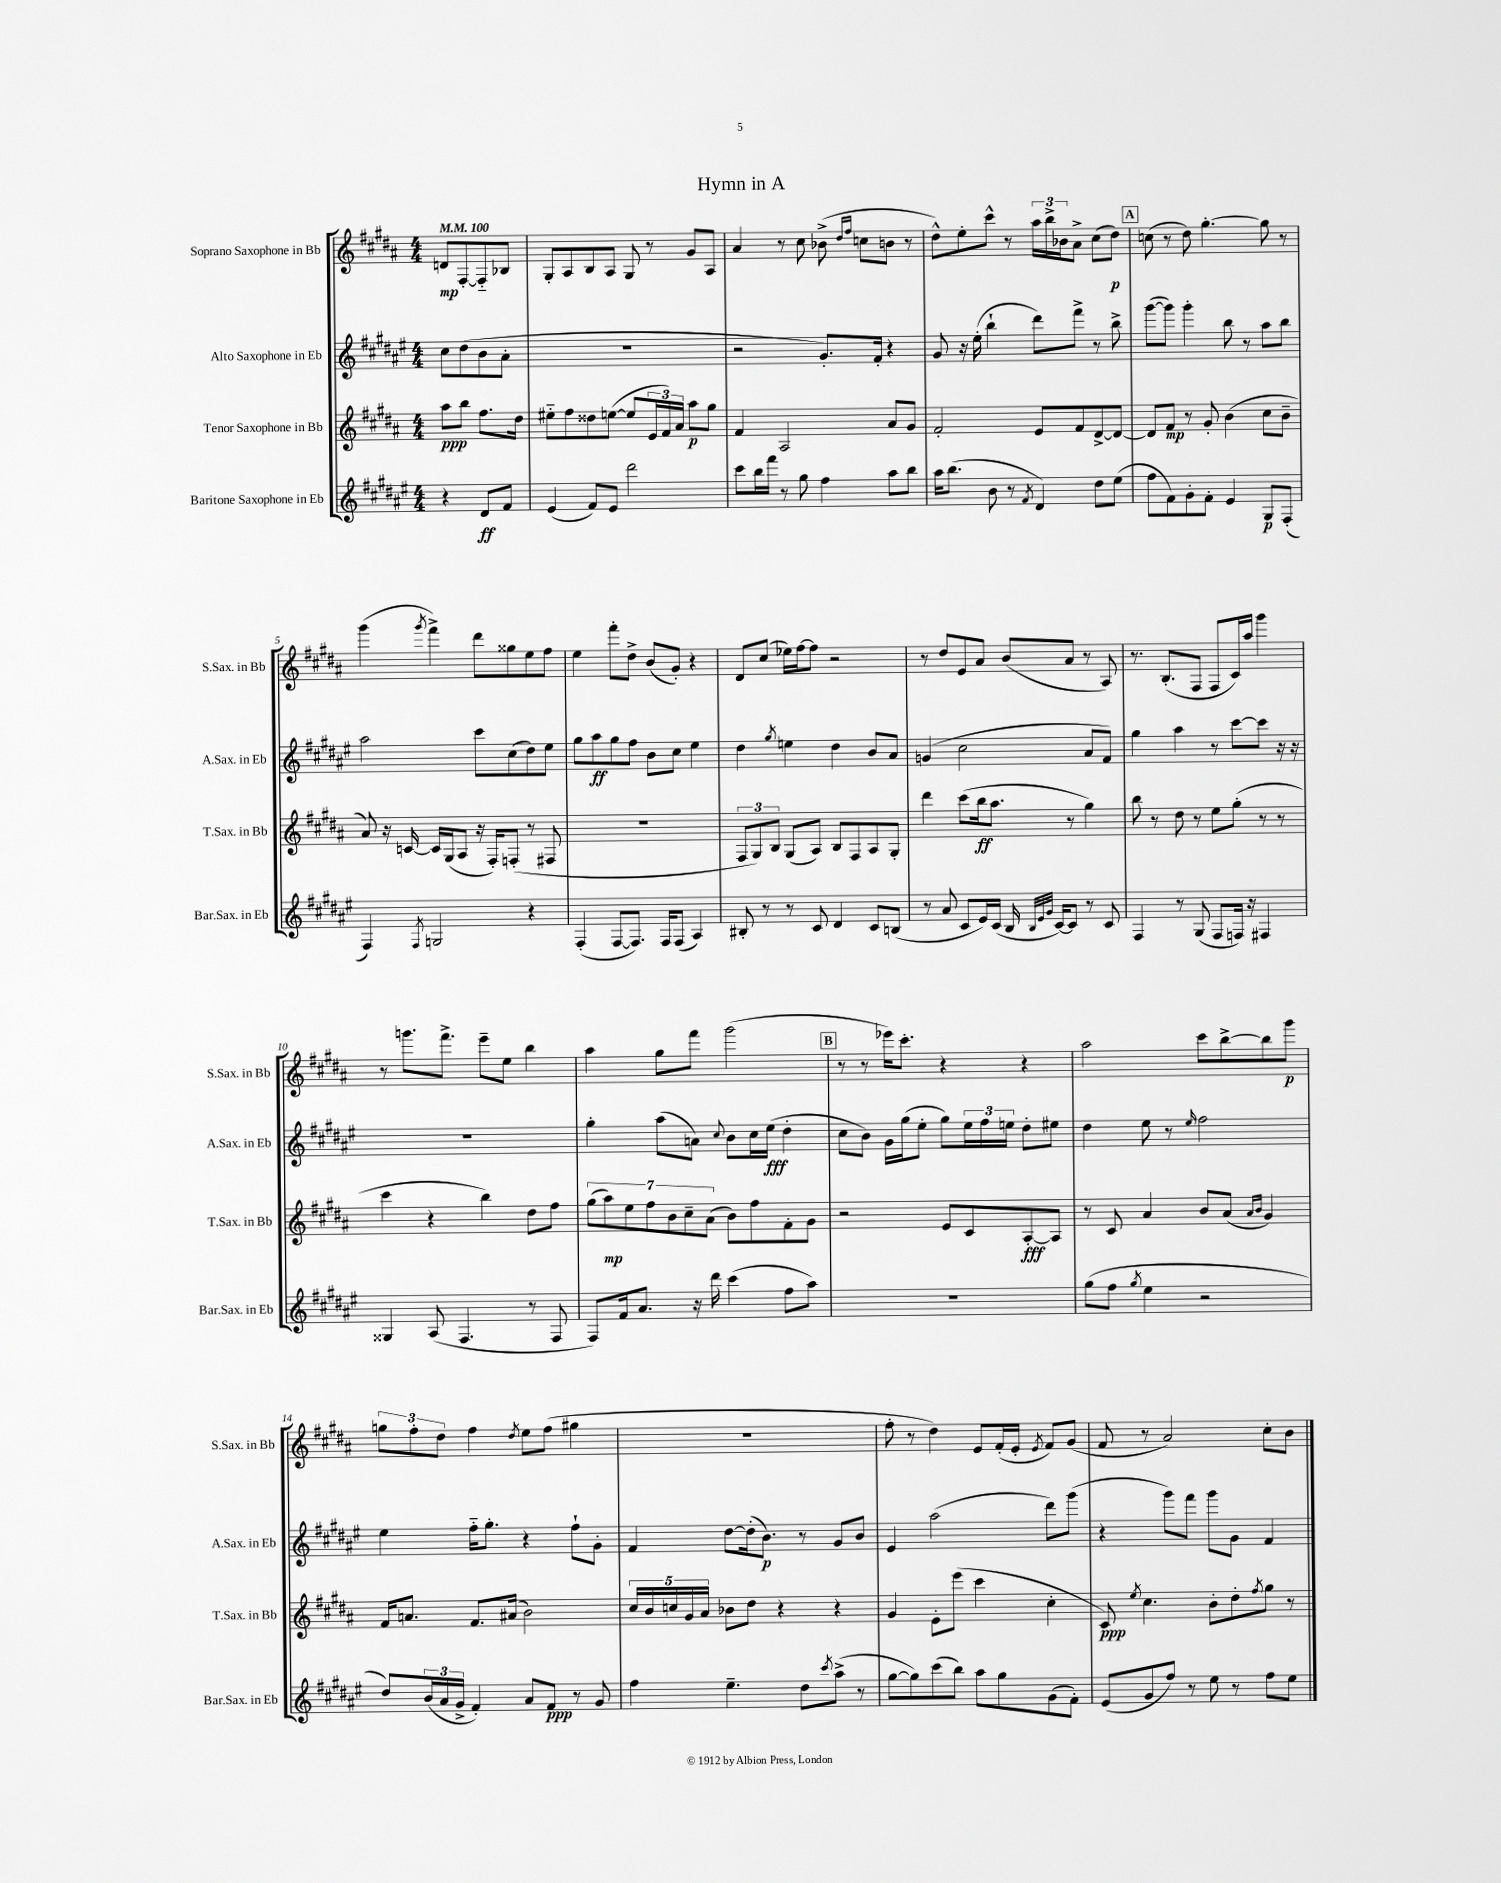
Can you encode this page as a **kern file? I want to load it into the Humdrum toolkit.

**kern	**dynam	**kern	**dynam	**kern	**dynam	**kern	**dynam
*part4	*part4	*part3	*part3	*part2	*part2	*part1	*part1
*staff4	*staff4	*staff3	*staff3	*staff2	*staff2	*staff1	*staff1
*I"Baritone Saxophone in Eb	*	*I"Tenor Saxophone in Bb	*	*I"Alto Saxophone in Eb	*	*I"Soprano Saxophone in Bb	*
*I'Bar.Sax. in Eb	*	*I'T.Sax. in Bb	*	*I'A.Sax. in Eb	*	*I'S.Sax. in Bb	*
*clefG2	*	*clefG2	*	*clefG2	*	*clefG2	*
*k[f#c#g#d#a#e#]	*	*k[f#c#g#d#a#]	*	*k[f#c#g#d#a#e#]	*	*k[f#c#g#d#a#]	*
*M4/4	*	*M4/4	*	*M4/4	*	*M4/4	*
*MM100	*	*MM100	*	*MM100	*	*MM100	*
=	=	=	=	=	=	=	=
4r	.	8aa#\L	ppp	8cc#\L	.	8dn/L	mp
.	.	8bb\J	.	(8dd#\	.	[8F#'/	.
8d#/L	ff	8.ff#\L	.	8b\	.	8F#/]	.
8f#/J	.	.	.	8a#'\J	.	8B-X/J	.
.	.	16dd#\Jk	.	.	.	.	.
=1	=1	=1	=1	=1	=1	=1	=1
(4e#/	.	8ee#X\L	.	1r	.	8G#'/L	.
.	.	8ff#\	.	.	.	8A#/	.
8f#/L)	.	8dd##X\	.	.	.	8B/	.
8e#/J	.	([8een\J	.	.	.	8A#/J	.
2ddd#\	.	8ee/L]	.	.	.	8G#/	.
.	.	24e/L	.	.	.	8r	.
.	.	24f#/)	.	.	.	.	.
.	.	24a#/JJ	.	.	.	.	.
.	.	8aa#\L	p	.	.	8g#/L	.
.	.	8gg#\J	.	.	.	8A#/J	.
=2	=2	=2	=2	=2	=2	=2	=2
8ccc#\L	.	4f#/	.	2r	.	4a#/	.
16bb\L	.	.	.	.	.	.	.
16fff#\JJ	.	.	.	.	.	.	.
8r	.	2A#/	.	.	.	8r	.
8gg#\	.	.	.	.	.	8cc#\	.
4ff#\	.	.	.	8.g#'/L)	.	(8b-X^\	.
.	.	.	.	.	.	16qqdd#/LL	.
.	.	.	.	.	.	16qqff#/JJ	.
.	.	.	.	.	.	8ccn\L	.
.	.	.	.	16f#'/Jk	.	.	.
8aa#\L	.	8a#/L	.	4r	.	8bn\J	.
8bb\J	.	8g#/J	.	.	.	8r	.
=3	=3	=3	=3	=3	=3	=3	=3
16aa#\KL	.	2f#'/	.	8g#/	.	8dd#^^\L)	.
(8.bb\J	.	.	.	.	.	.	.
.	.	.	.	16r	.	8ee'\	.
.	.	.	.	(16ee#'\	.	.	.
8b\	.	.	.	4bb`\	.	8ccc#^^\J	.
8r	.	.	.	.	.	8r	.
8qf#/	.	.	.	.	.	.	.
4d#/)	.	8e/L	.	8ddd#\L)	.	24aa#\LL	.
.	.	.	.	.	.	24bb^\	.
.	.	.	.	.	.	24b-X\J	.
.	.	8f#/	.	8fff#^\J	.	8a#^\J	.
8dd#\L	.	[8d#^/	.	8r	.	(8cc#\L	.
(8ee#\J	.	8d#/J_	.	8bb^\	.	8dd#\J)	p
!!LO:REH:place=s1:t=A
=4	=4	=4	=4	=4	=4	=4	=4
8ff#\L	.	8d#/L]	.	([8ggg#\L	.	(8ccn\	.
8f#\)	.	8f#/J	mp	8ggg#\J])	.	8r	.
8g#'\	.	8r	.	4ggg#'\	.	8dd#\)	.
8f#'\J	.	8g#'/	.	.	.	[4.gg#'\	.
4e#/	.	(4b\	.	8bb\	.	.	.
.	.	.	.	8r	.	.	.
8G#/L	p	8cc#\L	.	8aa#\L	.	8gg#\]	.
(8F#'/J	.	8b~\J	.	8bb\J	.	8r	.
!!LO:LB:g=z
=5	=5	=5	=5	=5	=5	=5	=5
4F#/)	.	8a#/)	.	2aa#\	.	(4ggg#\	.
.	.	16r	.	.	.	.	.
.	.	[16cn/	.	.	.	.	.
8qF#/	.	.	.	.	.	8qggg#/	.
2Gn/	.	16c/LL]	.	.	.	4fff#^\)	.
.	.	(16G#/J	.	.	.	.	.
.	.	8A#/J	.	.	.	.	.
.	.	16r	.	8ccc#\L	.	8ddd#\L	.
.	.	16F#'/KL)	.	.	.	.	.
.	.	(8Fn'/J	.	(8cc#\	.	8gg##X\	.
4r	.	8r	.	8dd#\)	.	8ee\	.
.	.	8F#X/	.	8ee#\J	.	8ff#\J	.
=6	=6	=6	=6	=6	=6	=6	=6
(4F#'/	.	1r	.	8gg#\L	.	4ee\	.
.	.	.	.	8aa#\	ff	.	.
[8F#/L	.	.	.	8gg#\	.	8fff#'\L	.
8.F#/J])	.	.	.	8ff#\J	.	8dd#^\J	.
.	.	.	.	8b\L	.	(8b/L	.
16F#/KL	.	.	.	.	.	.	.
(8F#/J	.	.	.	8cc#\J	.	8g#'/J)	.
4A#/)	.	.	.	4ee#\	.	4r	.
=7	=7	=7	=7	=7	=7	=7	=7
8B#X'/	.	12F#/L	.	4dd#\	.	8d#/L	.
.	.	12G#/)	.	.	.	.	.
8r	.	.	.	.	.	(8cc#/J	.
.	.	12B/J	.	.	.	.	.
.	.	.	.	8qgg#/	.	.	.
8r	.	(8G#/L	.	4een\	.	16ee-X\LL)	.
.	.	.	.	.	.	[16ff#\J	.
8c#/	.	8A#/J)	.	.	.	8ff#\J]	.
4d#/	.	8B/L	.	4dd#\	.	2r	.
.	.	8F#/	.	.	.	.	.
8c#/L	.	8A#/	.	8b/L	.	.	.
(8Bn/J	.	8G#'/J	.	8a#/J	.	.	.
=8	=8	=8	=8	=8	=8	=8	=8
8r	.	4ddd#\	.	(4gn/	.	8r	.
8a#/	.	.	.	.	.	8dd#/L	.
8c#/L	.	(8ccc#\L	.	2cc#\	.	8e/	.
16e#/L)	.	16bb\k	ff	.	.	8a#/J	.
(16c#/JJ	.	8.aa#\J	.	.	.	.	.
16B/	.	.	.	.	.	(8b/L	.
32qqB/LLL	.	.	.	.	.	.	.
32qqe#/	.	.	.	.	.	.	.
32qqg#/JJJ	.	.	.	.	.	.	.
[16c#/KL)	.	.	.	.	.	.	.
8c#/J]	.	8r	.	.	.	8a#/J	.
8r	.	4gg#\)	.	8a#/L	.	8r	.
8c#/	.	.	.	8f#/J)	.	8A#/)	.
=9	=9	=9	=9	=9	=9	=9	=9
4F#/	.	8bb\	.	4gg#\	.	8.r	.
.	.	8r	.	.	.	.	.
.	.	.	.	.	.	(8.B'/L	.
8r	.	8dd#\	.	4aa#\	.	.	.
(8G#/	.	8r	.	.	.	8F#/J	.
8F#/L	.	8ee\L	.	8r	.	8F#/L	.
16Fn/Jk)	.	(8gg#'\J	.	[8ccc#\L	.	16c#/L)	.
16r	.	.	.	.	.	16aa#/JJ	.
4F#X/	.	8r	.	8ccc#\J]	.	4ggg#\	.
.	.	8r	.	16r	.	.	.
.	.	.	.	16r	.	.	.
!!LO:LB:g=z
=10	=10	=10	=10	=10	=10	=10	=10
4G##X/	.	4ccc#\	.	1r	.	8r	.
.	.	.	.	.	.	8.gggn\L	.
(8A#/	.	4r	.	.	.	.	.
.	.	.	.	.	.	8.fff#^\J	.
4.F#/	.	.	.	.	.	.	.
.	.	4bb\)	.	.	.	8eee~\L	.
.	.	.	.	.	.	8ee\J	.
8r	.	8dd#\L	.	.	.	4bb\	.
8F#/	.	8ff#\J	.	.	.	.	.
=11	=11	=11	=11	=11	=11	=11	=11
8F#/L)	.	(14gg#\L	.	4gg#'\	.	4aa#\	.
.	.	14aa#\)	mp	.	.	.	.
16f#/k	.	.	.	.	.	.	.
.	.	14ee\	.	.	.	.	.
8.a#/J	.	.	.	.	.	.	.
.	.	14ff#\	.	.	.	.	.
.	.	.	.	(8aa#\L	.	8gg#\L	.
.	.	14b\	.	.	.	.	.
.	.	14cc#~\	.	.	.	.	.
16r	.	.	.	8an\J)	.	8fff#\J	.
.	.	(14a#\J	.	.	.	.	.
16ddd#\	.	.	.	.	.	.	.
.	.	.	.	8qqcc#/	.	.	.
(4ccc#\	.	8b\L)	.	8b\L	.	(2ggg#\	.
.	.	8ff#\	.	16cc#\L	.	.	.
.	.	.	.	(16ee#\JJ	fff	.	.
8ff#\L	.	8f#'\	.	4dd#'\	.	.	.
8aa#\J)	.	8g#\J	.	.	.	.	.
!!LO:REH:place=s1:t=B
=12	=12	=12	=12	=12	=12	=12	=12
1r	.	2r	.	8cc#\L	.	8r	.
.	.	.	.	8b\J)	.	8r	.
.	.	.	.	16g#\LL	.	16eee-X\KL)	.
.	.	.	.	(16gg#\J	.	8.ccc#'\J	.
.	.	.	.	8ee#'\J	.	.	.
.	.	8e/L	.	8gg#\L)	.	4r	.
.	.	8c#/	.	24ee#\L	.	.	.
.	.	.	.	24ff#\	.	.	.
.	.	.	.	24een\JJ	.	.	.
.	.	[8A#'/	fff	8dd#'\L	.	4r	.
.	.	8A#/J]	.	8ee#X\J	.	.	.
=13	=13	=13	=13	=13	=13	=13	=13
(8gg#\L	.	8r	.	4dd#\	.	2aa#\	.
8ff#\J	.	8c#/	.	.	.	.	.
8qgg#/	.	.	.	.	.	.	.
4ee#\	.	4a#/	.	8ee#\	.	.	.
.	.	.	.	8r	.	.	.
.	.	.	.	16qqee#/	.	.	.
2r	.	8b/L	.	2ff#\	.	8ccc#\L	.
.	.	(8a#/J	.	.	.	[8bb^\	.
.	.	16qqa#/LL	.	.	.	.	.
.	.	16qqb/JJ	.	.	.	.	.
.	.	4g#/)	.	.	.	8bb\]	.
.	.	.	.	.	.	8ggg#\J	p
!!LO:LB:g=z
=14	=14	=14	=14	=14	=14	=14	=14
8dd#/L)	.	16f#/KL	.	4ee#\	.	12ggn\L	.
.	.	8.an/J	.	.	.	.	.
.	.	.	.	.	.	12ff#'\	.
(24b/L	.	.	.	.	.	.	.
24a#/	.	.	.	.	.	12dd#\J	.
24g#^/JJ	.	.	.	.	.	.	.
4f#'/)	.	8.f#/L	.	16ff#\KL	.	4ff#\	.
.	.	.	.	8.gg#'\J	.	.	.
.	.	(16a#X/Jk	.	.	.	.	.
.	.	.	.	.	.	8qdd#/	.
8a#/L	.	2b\)	.	4r	.	8ee\L	.
8f#/J	ppp	.	.	.	.	(8ff#\J	.
8r	.	.	.	8ff#`\L	.	4gg#X\	.
8g#/	.	.	.	8g#'\J	.	.	.
=15	=15	=15	=15	=15	=15	=15	=15
4ff#\	.	20cc#/LL	.	4f#/	.	1r	.
.	.	20b/	.	.	.	.	.
.	.	20ccn/	.	.	.	.	.
.	.	20g#/	.	.	.	.	.
.	.	20a#/JJ	.	.	.	.	.
4.ee#~\	.	8b-X\L	.	[8dd#\L	.	.	.
.	.	8dd#\J	.	(16dd#'\k]	.	.	.
.	.	.	.	8.b\J)	p	.	.
.	.	4r	.	.	.	.	.
8dd#\L	.	.	.	8r	.	.	.
8qccc#/	.	.	.	.	.	.	.
(8aa#^\J	.	4r	.	8g#/L	.	.	.
8r	.	.	.	8b/J	.	.	.
=16	=16	=16	=16	=16	=16	=16	=16
[8gg#\L	.	4g#/	.	4e#/	.	8ff#'\	.
8gg#\])	.	.	.	.	.	8r	.
(8ccc#\	.	8e'\L	.	(2aa#\	.	4dd#\)	.
8bb\J)	.	(8eee\J	.	.	.	.	.
8aa#\L	.	4ccc#\	.	.	.	8e/L	.
8gg#\	.	.	.	.	.	(16f#'/L	.
.	.	.	.	.	.	16e'/JJ	.
.	.	.	.	.	.	8qe/	.
(8g#\	.	4cc#'\	.	8ddd#\L)	.	8f#/L)	.
8f#'\J)	.	.	.	(8ggg#\J	.	(8g#/J	.
=17	=17	=17	=17	=17	=17	=17	=17
(8e#/L	.	8c#/)	ppp	4r	.	8f#/	.
.	.	8qee/	.	.	.	.	.
8g#/	.	4.cc#\	.	.	.	8r	.
8ff#/J)	.	.	.	8ggg#\L)	.	2a#/)	.
8r	.	.	.	8fff#\J	.	.	.
8ee#\	.	8b'\L	.	8ggg#\L	.	.	.
8r	.	8dd#'\	.	8g#\J	.	.	.
.	.	8qff#/	.	.	.	.	.
8ff#\L	.	8gg#\J	.	4f#/	.	8cc#'\L	.
8ee#\J	.	8r	.	.	.	8b\J	.
==	==	==	==	==	==	==	==
*-	*-	*-	*-	*-	*-	*-	*-
